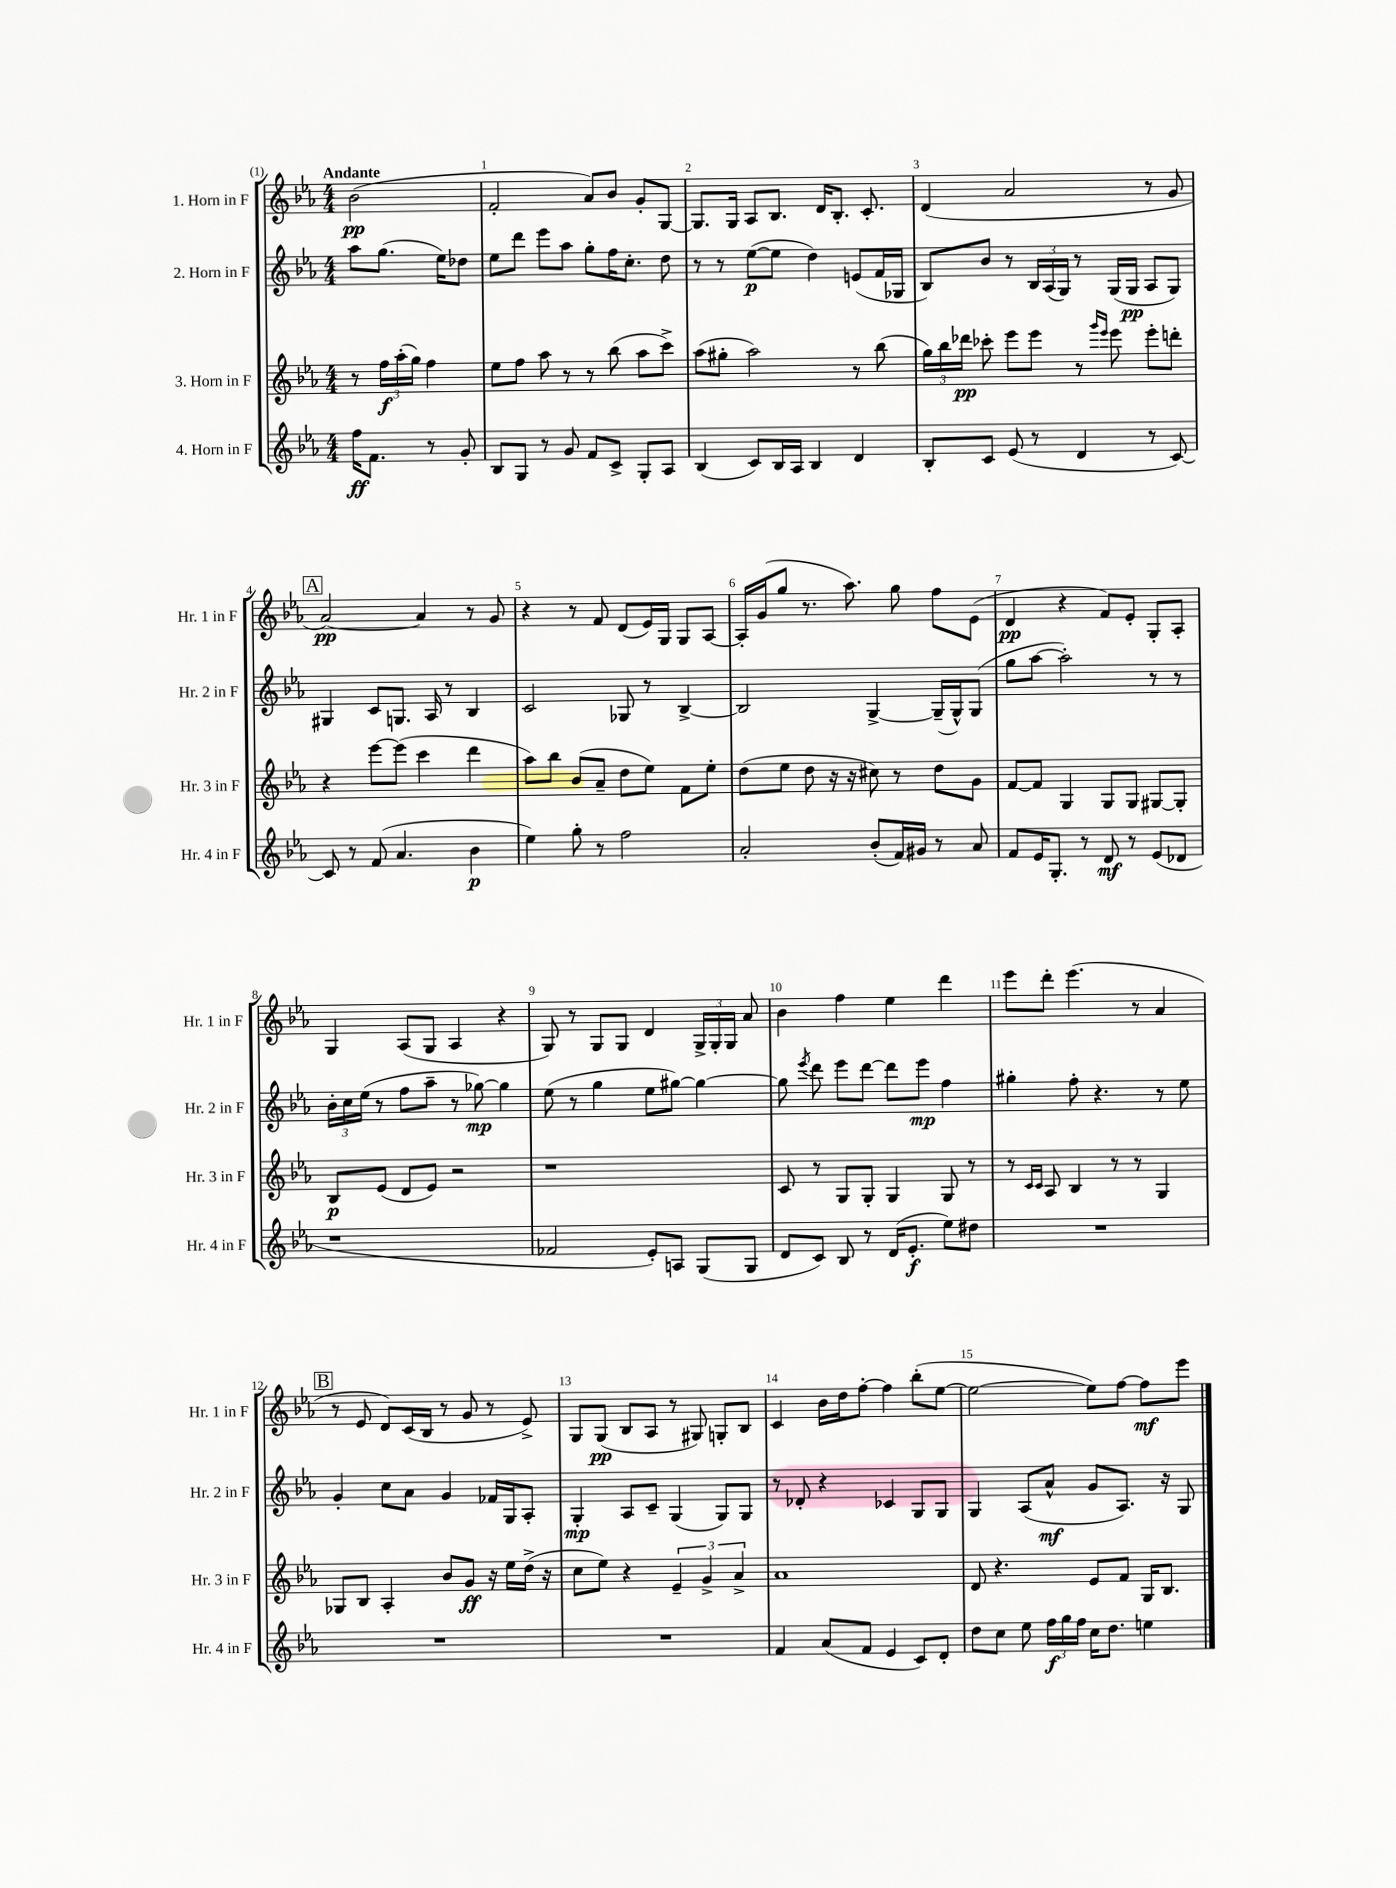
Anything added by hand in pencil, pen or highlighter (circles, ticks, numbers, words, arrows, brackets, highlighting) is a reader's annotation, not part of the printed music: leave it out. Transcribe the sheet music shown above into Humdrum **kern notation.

**kern	**dynam	**kern	**dynam	**kern	**dynam	**kern	**dynam
*part4	*part4	*part3	*part3	*part2	*part2	*part1	*part1
*staff4	*staff4	*staff3	*staff3	*staff2	*staff2	*staff1	*staff1
*I"4. Horn in F	*	*I"3. Horn in F	*	*I"2. Horn in F	*	*I"1. Horn in F	*
*I'Hr. 4 in F	*	*I'Hr. 3 in F	*	*I'Hr. 2 in F	*	*I'Hr. 1 in F	*
*clefG2	*	*clefG2	*	*clefG2	*	*clefG2	*
*k[b-e-a-]	*	*k[b-e-a-]	*	*k[b-e-a-]	*	*k[b-e-a-]	*
*M4/4	*	*M4/4	*	*M4/4	*	*M4/4	*
=	=	=	=	=	=	=	=
!	!	!	!	!	!	!LO:TX:a:B:t=Andante	!
16ff\KL	ff	8r	.	8aa-\L	.	(2b-\	pp
8.f\J	.	.	.	.	.	.	.
.	.	24ff\LL	f	(8.gg\J	.	.	.
.	.	(24aa-'\	.	.	.	.	.
.	.	24gg\JJ)	.	.	.	.	.
8r	.	4ff\	.	.	.	.	.
.	.	.	.	16ee-\KL)	.	.	.
8g'/	.	.	.	8dd-X\J	.	.	.
=1	=1	=1	=1	=1	=1	=1	=1
8B-/L	.	8ee-\L	.	8ee-\L	.	2f'/	.
8G/J	.	8ff\J	.	8ddd\J	.	.	.
8r	.	8aa-\	.	8eee-\L	.	.	.
8g/	.	8r	.	8aa-\J	.	.	.
8f/L	.	8r	.	8gg'\L	.	8a-/L)	.
8c^/J	.	(8bb-\	.	16ff\K	.	8b-/J	.
.	.	.	.	8.cc'\J	.	.	.
8G'/L	.	8aa-\L	.	.	.	8g'/L	.
8A-/J	.	8ccc^\J)	.	8dd\	.	[8G/J	.
=2	=2	=2	=2	=2	=2	=2	=2
(4B-/	.	(8aa-\L	.	8r	.	8.G/L]	.
.	.	8gg#X'\J	.	8r	.	.	.
.	.	.	.	.	.	16G/Jk	.
8c/L)	.	2aa-\)	.	([8ee-\L	p	8A-/L	.
16B-/L	.	.	.	8ee-\J]	.	8.B-/J	.
16A-/JJ	.	.	.	.	.	.	.
4B-/	.	.	.	4dd\)	.	.	.
.	.	.	.	.	.	16d/KL	.
.	.	.	.	.	.	8.B-'/J	.
4d/	.	8r	.	(8en/L	.	.	.
.	.	.	.	.	.	8.c'/	.
.	.	(8bb-\	.	16f/L	.	.	.
.	.	.	.	16G-X/JJ	.	.	.
=3	=3	=3	=3	=3	=3	=3	=3
8B-'/L	.	24gg\LL)	.	8B-/L)	.	(4d/	.
.	.	24bb-\	.	.	.	.	.
.	.	24ddd-X\JJ	pp	.	.	.	.
8c/J	.	8ccc-X'\	.	8b-/J	.	.	.
(8e-/	.	8eee-\L	.	8r	.	2a-/	.
8r	.	8eee-\J	.	24B-/LL	.	.	.
.	.	.	.	(24A-/	.	.	.
.	.	.	.	24G/JJ)	.	.	.
4d/	.	8r	.	8r	.	.	.
.	.	16qqggg/LL	.	.	.	.	.
.	.	16qqeee-/JJ	.	.	.	.	.
.	.	8eee-\	.	(16G/LL	.	.	.
.	.	.	.	16G/JJ	pp	.	.
8r	.	8eee-'\L	.	8A-/L	.	8r	.
[8c/)	.	8dddn'\J	.	8G/J)	.	8g/	.
!!LO:LB:g=z
!!LO:REH:place=s1:t=A
=4	=4	=4	=4	=4	=4	=4	=4
8c/]	.	4r	.	4G#X/	.	[2a-/)	pp
8r	.	.	.	.	.	.	.
(8f/	.	[8eee-\L	.	8c/L	.	.	.
4.a-/	.	(8eee-\J]	.	8.Gn/J	.	.	.
.	.	4ccc\	.	.	.	4a-/]	.
.	.	.	.	16A-/	.	.	.
.	.	.	.	8r	.	.	.
4b-\	p	4ddd\	.	4B-/	.	8r	.
.	.	.	.	.	.	8g/	.
=5	=5	=5	=5	=5	=5	=5	=5
4ee-\)	.	8aa-\L)	.	2c/	.	4r	.
.	.	8bb-\J	.	.	.	.	.
8gg'\	.	(8b-/L	.	.	.	8r	.
8r	.	8a-~/J	.	.	.	8f/	.
2ff\	.	8dd\L	.	8G-X/	.	(8d/L	.
.	.	8ee-\J)	.	8r	.	16e-/L)	.
.	.	.	.	.	.	16G/JJ	.
.	.	8f\L	.	[4B-^/	.	8G/L	.
.	.	8ee-'\J	.	.	.	[8A-/J	.
=6	=6	=6	=6	=6	=6	=6	=6
2a-'/	.	(8dd\L	.	2B-/]	.	16A-'/LL]	.
.	.	.	.	.	.	(16g/J	.
.	.	8ee-\J	.	.	.	8gg/J	.
.	.	8dd\	.	.	.	8.r	.
.	.	16r	.	.	.	.	.
.	.	16r	.	.	.	8.aa-\)	.
(8b-'/L	.	8cc#X\)	.	[4G^/	.	.	.
16f/L)	.	8r	.	.	.	8gg\	.
16g#X/JJ	.	.	.	.	.	.	.
8r	.	8dd\L	.	(16G~/LL]	.	8ff\L	.
.	.	.	.	16G^^/J)	.	.	.
8a-/	.	8g\J	.	(8G/J	.	(8e-\J	.
=7	=7	=7	=7	=7	=7	=7	=7
8f/L	.	[8f/L	.	8gg\L	.	4d/	pp
16e-/K	.	8f/J]	.	[8aa-\J	.	.	.
8.G'/J	.	.	.	.	.	.	.
.	.	4G/	.	2aa-'\])	.	4r	.
8r	.	.	.	.	.	.	.
8d/	mf	8G/L	.	.	.	8f/L)	.
8r	.	8G/J	.	.	.	8e-'/J	.
(8e-/L	.	[8G#X/L	.	8r	.	8G'/L	.
8d-X/J	.	8G#'/J]	.	8r	.	8A-'/J	.
!!LO:LB:g=z
=8	=8	=8	=8	=8	=8	=8	=8
1r	.	8B-/L	p	24b-'\LL	.	4G/	.
.	.	.	.	24cc\	.	.	.
.	.	.	.	(24ee-\JJ	.	.	.
.	.	(8e-/J	.	8r	.	.	.
.	.	8d/L	.	8ff\L	.	(8A-/L	.
.	.	8e-/J)	.	8aa-~\J	.	8G/J	.
.	.	2r	.	8r	.	4A-/	.
.	.	.	.	[8gg-X\)	mp	.	.
.	.	.	.	4gg-\]	.	4r	.
=9	=9	=9	=9	=9	=9	=9	=9
2f-X/	.	1r	.	(8ee-\	.	8G/)	.
.	.	.	.	8r	.	8r	.
.	.	.	.	4gg\	.	8G/L	.
.	.	.	.	.	.	8G/J	.
8e-'/L)	.	.	.	8ee-\L	.	4d/	.
8An/J	.	.	.	[8gg#X\J)	.	.	.
(8G/L	.	.	.	4gg#\_	.	24G^/LL	.
.	.	.	.	.	.	24G'/	.
.	.	.	.	.	.	24G/JJ	.
8G/J	.	.	.	.	.	8a-/	.
=10	=10	=10	=10	=10	=10	=10	=10
8d/L	.	8c/	.	8gg#\]	.	4b-\	.
.	.	.	.	8qeee-/	.	.	.
8c/J)	.	8r	.	8ddd\	.	.	.
8B-/	.	8G/L	.	8eee-\L	.	4ff\	.
8r	.	8G'/J	.	[8ddd\J	.	.	.
(16d/KL	.	4G/	.	8ddd\L]	.	4ee-\	.
8.e-'/J	f	.	.	.	.	.	.
.	.	.	.	8eee-\J	mp	.	.
8ee-\L)	.	8G/	.	4ff\	.	4ddd\	.
8dd#X\J	.	8r	.	.	.	.	.
=11	=11	=11	=11	=11	=11	=11	=11
1r	.	8r	.	4gg#X'\	.	8eee-\L	.
.	.	16qqc/LL	.	.	.	.	.
.	.	16qqc/JJ	.	.	.	.	.
.	.	8A-/	.	.	.	8ddd'\J	.
.	.	4B-/	.	8ff'\	.	(4.eee-\	.
.	.	.	.	4.r	.	.	.
.	.	8r	.	.	.	.	.
.	.	8r	.	.	.	8r	.
.	.	4G/	.	8r	.	4a-/	.
.	.	.	.	8ee-\	.	.	.
!!LO:LB:g=z
!!LO:REH:place=s1:t=B
=12	=12	=12	=12	=12	=12	=12	=12
1r	.	8G-X/L	.	4g'/	.	8r	.
.	.	8B-/J	.	.	.	8e-/	.
.	.	4A-'/	.	8cc\L	.	8d/L)	.
.	.	.	.	8a-\J	.	(16c/L	.
.	.	.	.	.	.	16B-/JJ	.
.	.	8b-/L	.	4g/	.	8r	.
.	.	8g/J	ff	.	.	8g/	.
.	.	16r	.	16f-X/LL	.	8r	.
.	.	16ee-\LL	.	16G/J	.	.	.
.	.	(16dd^\JJ	.	8A-'/J	.	8e-^/)	.
.	.	16r	.	.	.	.	.
=13	=13	=13	=13	=13	=13	=13	=13
1r	.	8cc\L	.	4G'/	mp	8G/L	.
.	.	8ee-\J)	.	.	.	(8G/J	pp
.	.	4r	.	8A-/L	.	8B-/L	.
.	.	.	.	8c~/J	.	8A-/J	.
.	.	6e-~/	.	(4G/	.	8r	.
.	.	.	.	.	.	8G#X/)	.
.	.	6g^/	.	.	.	.	.
.	.	.	.	8G/L)	.	8Gn'/L	.
.	.	6a-^/	.	.	.	.	.
.	.	.	.	8G/J	.	8B-/J	.
=14	=14	=14	=14	=14	=14	=14	=14
4f/	.	1a-	.	8r	.	4c/	.
.	.	.	.	8d-X'/	.	.	.
(8a-/L	.	.	.	4r	.	16b-\LL	.
.	.	.	.	.	.	16dd\J	.
8f/J	.	.	.	.	.	[8ff'\J	.
4e-/	.	.	.	4c-X/	.	4ff\]	.
8c/L)	.	.	.	8G/L	.	(8bb-'\L	.
8d'/J	.	.	.	8G/J	.	[8ee-\J	.
=15	=15	=15	=15	=15	=15	=15	=15
8dd\L	.	8d/	.	4G/	.	2ee-\_	.
8cc\J	.	4.r	.	.	.	.	.
8ee-\	.	.	.	(8A-/L	.	.	.
24ff\LL	f	.	.	8a-^^/J	mf	.	.
24gg\	.	.	.	.	.	.	.
24ff\JJ	.	.	.	.	.	.	.
16cc\KL	.	8e-/L	.	8g/L	.	8ee-\L])	.
8.dd\J	.	.	.	.	.	.	.
.	.	8f/J	.	8.A-/J)	.	[8ff\J	.
4een\	.	16G/KL	.	.	.	8ff\L]	mf
.	.	8.B-/J	.	16r	.	.	.
.	.	.	.	8G/	.	8eee-\J	.
==	==	==	==	==	==	==	==
*-	*-	*-	*-	*-	*-	*-	*-
